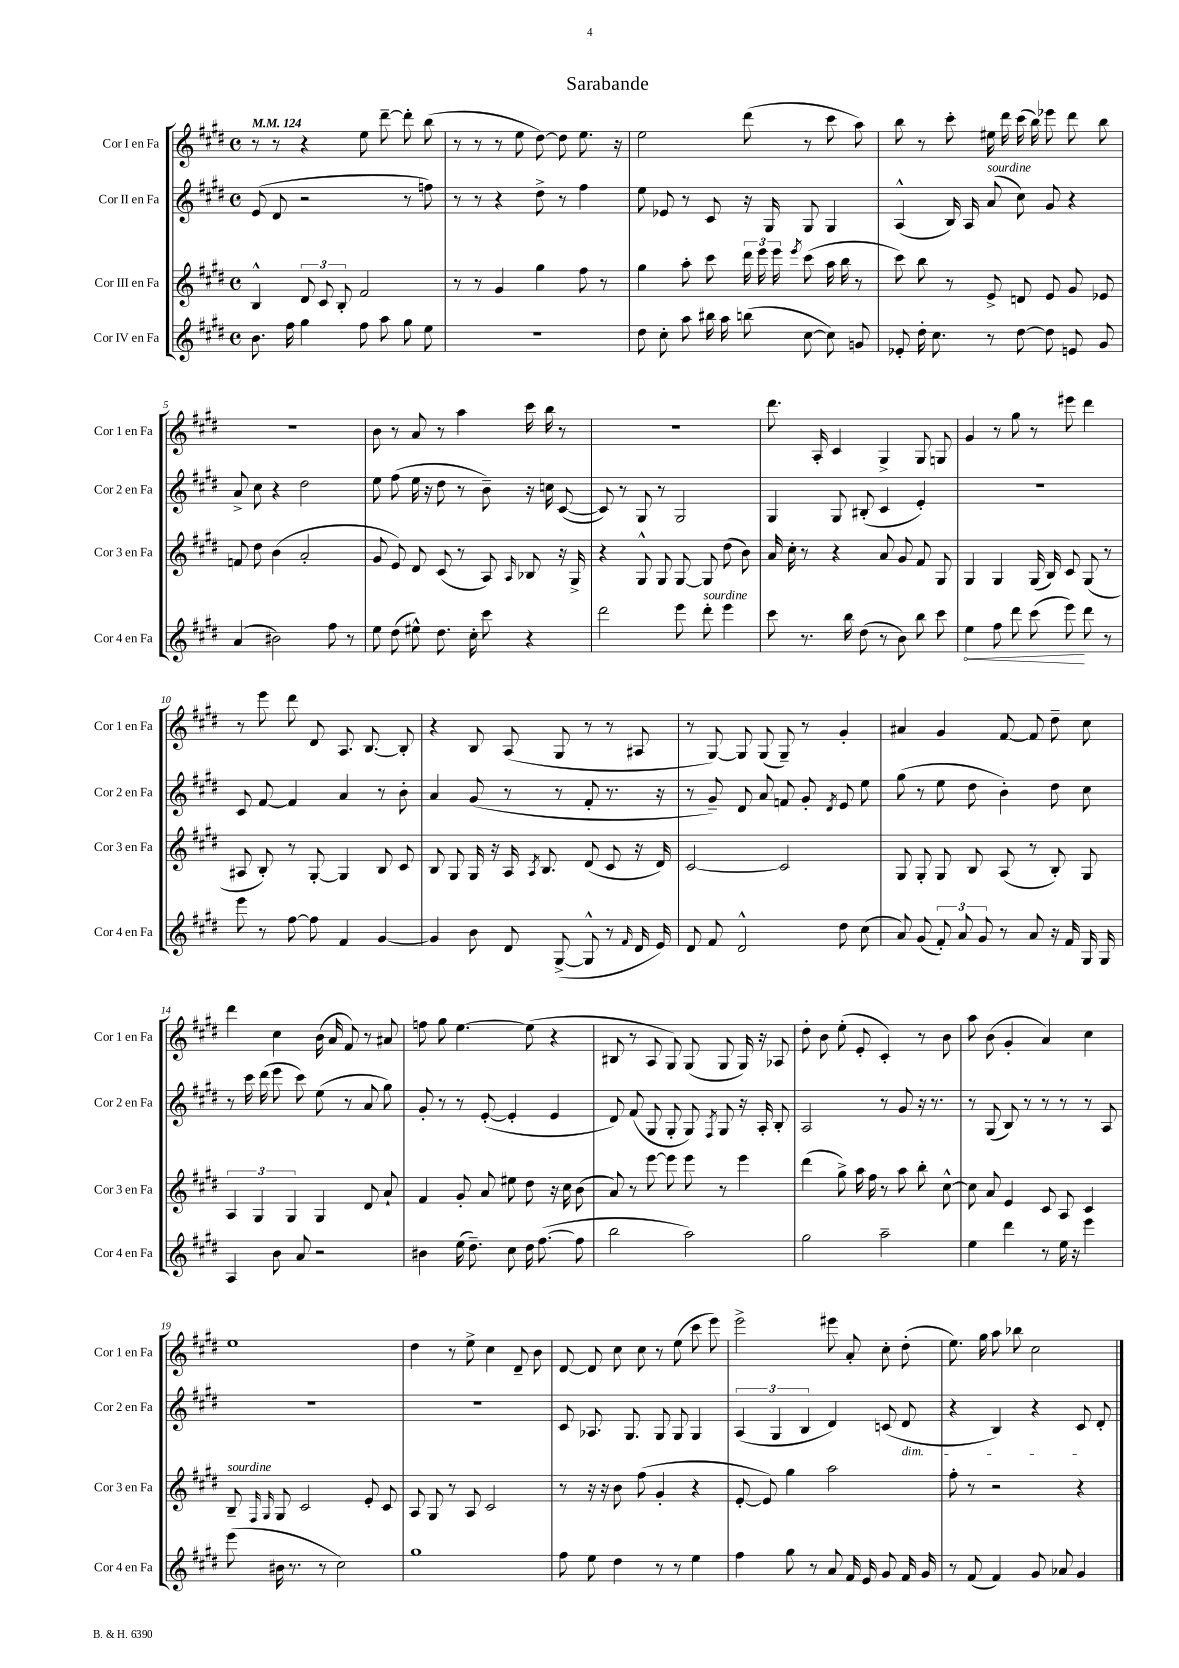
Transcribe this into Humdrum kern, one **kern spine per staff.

**kern	**dynam	**kern	**kern	**kern
*part4	*part4	*part3	*part2	*part1
*staff4	*staff4	*staff3	*staff2	*staff1
*I"Cor IV en Fa	*	*I"Cor III en Fa	*I"Cor II en Fa	*I"Cor I en Fa
*I'Cor 4 en Fa	*	*I'Cor 3 en Fa	*I'Cor 2 en Fa	*I'Cor 1 en Fa
*clefG2	*	*clefG2	*clefG2	*clefG2
*k[f#c#g#d#]	*	*k[f#c#g#d#]	*k[f#c#g#d#]	*k[f#c#g#d#]
*M4/4	*	*M4/4	*M4/4	*M4/4
*met(c)	*	*met(c)	*met(c)	*met(c)
*MM124	*	*MM124	*MM124	*MM124
=1	=1	=1	=1	=1
8.b\	.	4B^^/	(8e/	8r
.	.	.	8d#/	8r
16ff#\	.	.	.	.
4gg#\	.	12d#/	2r	4r
.	.	12c#/	.	.
.	.	12B'/	.	.
8ff#\	.	2f#/	.	8ee\
8aa\	.	.	.	[8ddd#~\
8gg#\	.	.	8r	8ddd#'\]
8ee\	.	.	8ffn\)	(8bb\
=2	=2	=2	=2	=2
1r	.	8r	8r	8r
.	.	8r	8r	8r
.	.	4g#/	4r	8r
.	.	.	.	8ee\
.	.	4gg#\	8dd#^\	[8dd#\)
.	.	.	8r	8dd#\]
.	.	8ff#\	4ff#\	8.ee\
.	.	8r	.	.
.	.	.	.	16r
=3	=3	=3	=3	=3
8dd#\	.	4gg#\	8ee\	2ee\
8cc#'\	.	.	8e-X/	.
8aa\	.	8aa'\	8r	.
16bb#X\	.	8ccc#\	8c#/	.
16aa\	.	.	.	.
(8bbn\	.	24ddd#\	16r	(8ddd#\
.	.	24eee\	.	.
.	.	.	16G#/	.
.	.	24eee\	.	.
.	.	8qeee/	.	.
[8cc#\	.	(8ccc#\	8G#/	8r
8cc#\])	.	16aa\	4G#/	8ccc#\
.	.	16bb\	.	.
8gn/	.	8r	.	8aa\)
=4	=4	=4	=4	=4
8e-X'/	.	8ccc#\)	(4A^^/	8bb\
16dd#'\	.	8bb\	.	8r
8.cc#\	.	.	.	.
.	.	8r	16B/)	8ccc#'\
.	.	.	16A/	.
!	!	!	!LO:TX:a:i:t=sourdine	!
8r	.	8e^/	(8a/	16ee#X\
.	.	.	.	16ddd#\
[8dd#\	.	8dn/	8cc#\)	(16ccc#\
.	.	.	.	16bb\)
8dd#\]	.	8e/	8g#/	8eee-X\
8en/	.	8g#/	4r	8ddd#\
8g#/	.	8e-X/	.	8bb\
!!LO:LB:g=z
=5	=5	=5	=5	=5
(4a/	.	8fn/	8a^/	1r
.	.	8dd#\	8cc#\	.
2b#X\)	.	(4b\	4r	.
.	.	2a'/	2dd#\	.
8ff#\	.	.	.	.
8r	.	.	.	.
=6	=6	=6	=6	=6
8ee\	.	8g#/	8ee\	8b\
(8dd#\	.	8e/)	(8ff#\	8r
8ee#X^^\)	.	8d#/	16ee\	8a/
.	.	.	16r	.
8.dd#\	.	(8c#/	8dd#\	8r
.	.	8r	8r	4aa\
16cc#'\	.	.	.	.
8ccc#\	.	8A/)	8b~\)	.
.	.	16qqA/	.	.
4r	.	8B-X/	16r	16ccc#\
.	.	.	16ccn\	16bb\
.	.	16r	([8c#/	8r
.	.	16G#^/	.	.
=7	=7	=7	=7	=7
2ddd#\	.	4r	8c#/])	1r
.	.	.	8r	.
.	.	8G#^^/	8G#/	.
.	.	8G#/	8r	.
8eee\	.	[8G#/	2G#/	.
!LO:TX:a:i:t=sourdine	!	!	!	!
8ddd#'\	.	8G#/]	.	.
4eee\	.	(8dd#\	.	.
.	.	8b\)	.	.
=8	=8	=8	=8	=8
8ccc#\	.	16a/	4G#/	8.ddd#\
.	.	16cc#'\	.	.
8.r	.	8r	.	.
.	.	.	.	16A'/
.	.	4r	8G#/	4c#/
16bb\	.	.	.	.
(8dd#\	.	.	(8B#X'/	.
8r	.	8a/	4c#/	4G#^/
8b\)	.	8g#/	.	.
8bb\	.	8f#/	4e'/)	8G#/
8ccc#\	.	8G#/	.	8Gn/
=9	=9	=9	=9	=9
!	!LO:HP:b	!	!	!
4ee\	<	4G#/	1r	4g#/
8ff#\	.	4G#/	.	8r
8ddd#\	.	.	.	8gg#\
(8ccc#\	.	(16G#/	.	8r
.	.	16B/)	.	.
8eee\)	.	8c#/	.	8eee#X\
8ddd#\	[	(8G#/	.	4ddd#\
8r	.	8r	.	.
!!LO:LB:g=z
=10	=10	=10	=10	=10
8eee\	.	8A#X/	8c#/	8r
8r	.	8B'/)	[8f#/	8eee\
[8ff#\	.	8r	4f#/]	8ddd#\
8ff#\]	.	[8G#'/	.	8d#/
4f#/	.	4G#/]	4a/	8.A/
.	.	.	.	[8.B/
[4g#/	.	8B/	8r	.
.	.	8c#/	8b'\	8B'/]
=11	=11	=11	=11	=11
4g#/]	.	8B/	4a/	4r
.	.	8G#/	.	.
8b\	.	16G#/	(8g#/	8B/
.	.	16r	.	.
8d#/	.	16A/	8r	(8A/
.	.	8qA/	.	.
.	.	8.B/	.	.
([8G#^/	.	.	8r	8G#/
8G#^^/]	.	(8d#/	8f#'/	8r
8r	.	8c#/	8.r	8r
16qqf#/	.	.	.	.
16d#/	.	16r	.	8A#X/
16e/)	.	16d#/)	16r	.
=12	=12	=12	=12	=12
8d#/	.	[2c#/	8r	8r
8f#/	.	.	8g#~/)	[8G#/)
2d#^^/	.	.	8d#/	8G#/]
.	.	.	8a/	(8G#/
.	.	2c#/]	8fn/	8G#~/)
.	.	.	8g#'/	8r
.	.	.	8qd#/	.
8dd#\	.	.	8e/	4g#'/
(8cc#\	.	.	8ee\	.
=13	=13	=13	=13	=13
8a/)	.	8G#/	(8gg#\	4a#X/
(8g#/	.	8G#'/	8r	.
12f#'/)	.	8G#/	8ee\	4g#/
12a/	.	.	.	.
.	.	8B/	8dd#\	.
12g#/	.	.	.	.
8r	.	(8A/	4b'\)	[8f#/
8a/	.	8r	.	8f#/]
16r	.	8B'/)	8dd#\	8dd#~\
16f#/	.	.	.	.
16G#/	.	8G#/	8cc#\	8cc#\
16G#/	.	.	.	.
!!LO:LB:g=z
=14	=14	=14	=14	=14
4A/	.	6A/	8r	4ddd#\
.	.	.	16ccc#\	.
.	.	6G#/	.	.
.	.	.	(16ddd#\	.
8b\	.	.	8eee\	4cc#\
.	.	6G#/	.	.
8a/	.	.	8ccc#\)	.
2r	.	4G#/	(8ee\	(16b\
.	.	.	.	16a/
.	.	.	8r	8f#/)
.	.	8d#/	8a/	8r
.	.	8a`/	8gg#\)	8a#X/
=15	=15	=15	=15	=15
4b#X\	.	4f#/	8g#'/	8ffn\
.	.	.	8r	8gg#\
(16ee\	.	8g#'/	8r	[4.ee\
8.dd#~\)	.	.	.	.
.	.	8a/	([8e'/	.
8cc#\	.	8ee#X\	4e'/]	.
16dd#\	.	8dd#\	.	(8ee\]
([8.ff#\	.	.	.	.
.	.	16r	4e/	4r
.	.	16cc#\	.	.
8ff#\]	.	(8b\	.	.
=16	=16	=16	=16	=16
2bb\	.	8a/)	8d#/)	8B#X/
.	.	8r	(8f#/	8r
.	.	[8eee\	8G#/	8A/
.	.	8eee\]	8G#'/	8G#/)
2aa\)	.	8eee\	8G#/)	(8G#/
.	.	.	8qF#/	.
.	.	8r	8G#/	8G#/
.	.	4eee\	16r	16G#/)
.	.	.	16A'/	16r
.	.	.	8B'/	8A-X/
=17	=17	=17	=17	=17
2gg#\	.	(4ddd#\	2A/	8dd#'\
.	.	.	.	8b\
.	.	8gg#^\)	.	(8ee'\
.	.	16aa\	.	8e'/
.	.	16ff#\	.	.
2aa~\	.	8r	8r	4c#'/)
.	.	8aa\	8g#/	.
.	.	8bb'\	16r	8r
.	.	.	8.r	.
.	.	[8cc#^^\	.	8b\
=18	=18	=18	=18	=18
4ee\	.	8cc#\]	8r	8aa\
.	.	8a/	(8G#/	(8b\
4ddd#\	.	4e/	8B/)	4g#'/
.	.	.	8r	.
8r	.	8c#/	8r	4a/)
16ee\	.	8A/	8r	.
16r	.	.	.	.
4eee\	.	4c#/	8r	4cc#\
.	.	.	8A/	.
!!LO:LB:g=z
=19	=19	=19	=19	=19
!	!	!LO:TX:a:i:t=sourdine	!	!
(8eee\	.	8B~/	1r	1ee
.	.	16qqF#/	.	.
.	.	16qqG#/	.	.
16b#X\	.	8G#/	.	.
8.r	.	.	.	.
.	.	2c#/	.	.
8r	.	.	.	.
2cc#\)	.	.	.	.
.	.	8e'/	.	.
.	.	8c#/	.	.
=20	=20	=20	=20	=20
1gg#	.	8A/	1r	4dd#\
.	.	8G#/	.	.
.	.	8r	.	8r
.	.	8A/	.	8ee^\
.	.	2c#/	.	4cc#\
.	.	.	.	8d#~/
.	.	.	.	8b\
=21	=21	=21	=21	=21
8ff#\	.	8r	8c#/	[8d#/
8ee\	.	16r	8.A-X/	8d#/]
.	.	16r	.	.
4dd#\	.	8b\	.	8cc#\
.	.	.	8.G#/	.
.	.	(8ff#\	.	8cc#\
8r	.	4g#'/	8G#/	8r
8r	.	.	8G#/	(8ee\
4ee\	.	4r	4G#/	8ccc#\
.	.	.	.	8eee\)
=22	=22	=22	=22	=22
4ff#\	.	[8e'/	(6A/	2eee^\
.	.	8e/])	.	.
.	.	.	6G#/	.
8gg#\	.	4gg#\	.	.
.	.	.	6B/	.
8r	.	.	.	.
8a/	.	2aa\	4d#/)	8eee#X\
16f#/	.	.	.	8a'/
16e/	.	.	.	.
8g#/	.	.	(8cn/	8cc#'\
!	!	!	!LO:TX:b:i:t=dim.	!
16f#/	.	.	8d#/	(8dd#'\
16g#/	.	.	.	.
=23	=23	=23	=23	=23
8r	.	8ff#'\	4r	8.ee\)
(8f#/	.	8r	.	.
.	.	.	.	16gg#\
4f#/)	.	2r	4B/)	8aa\
.	.	.	.	8bb-X\
8g#/	.	.	4r	2cc#\
8a-X/	.	.	.	.
4g#/	.	4r	8c#/	.
.	.	.	8d#'/	.
==	==	==	==	==
*-	*-	*-	*-	*-
